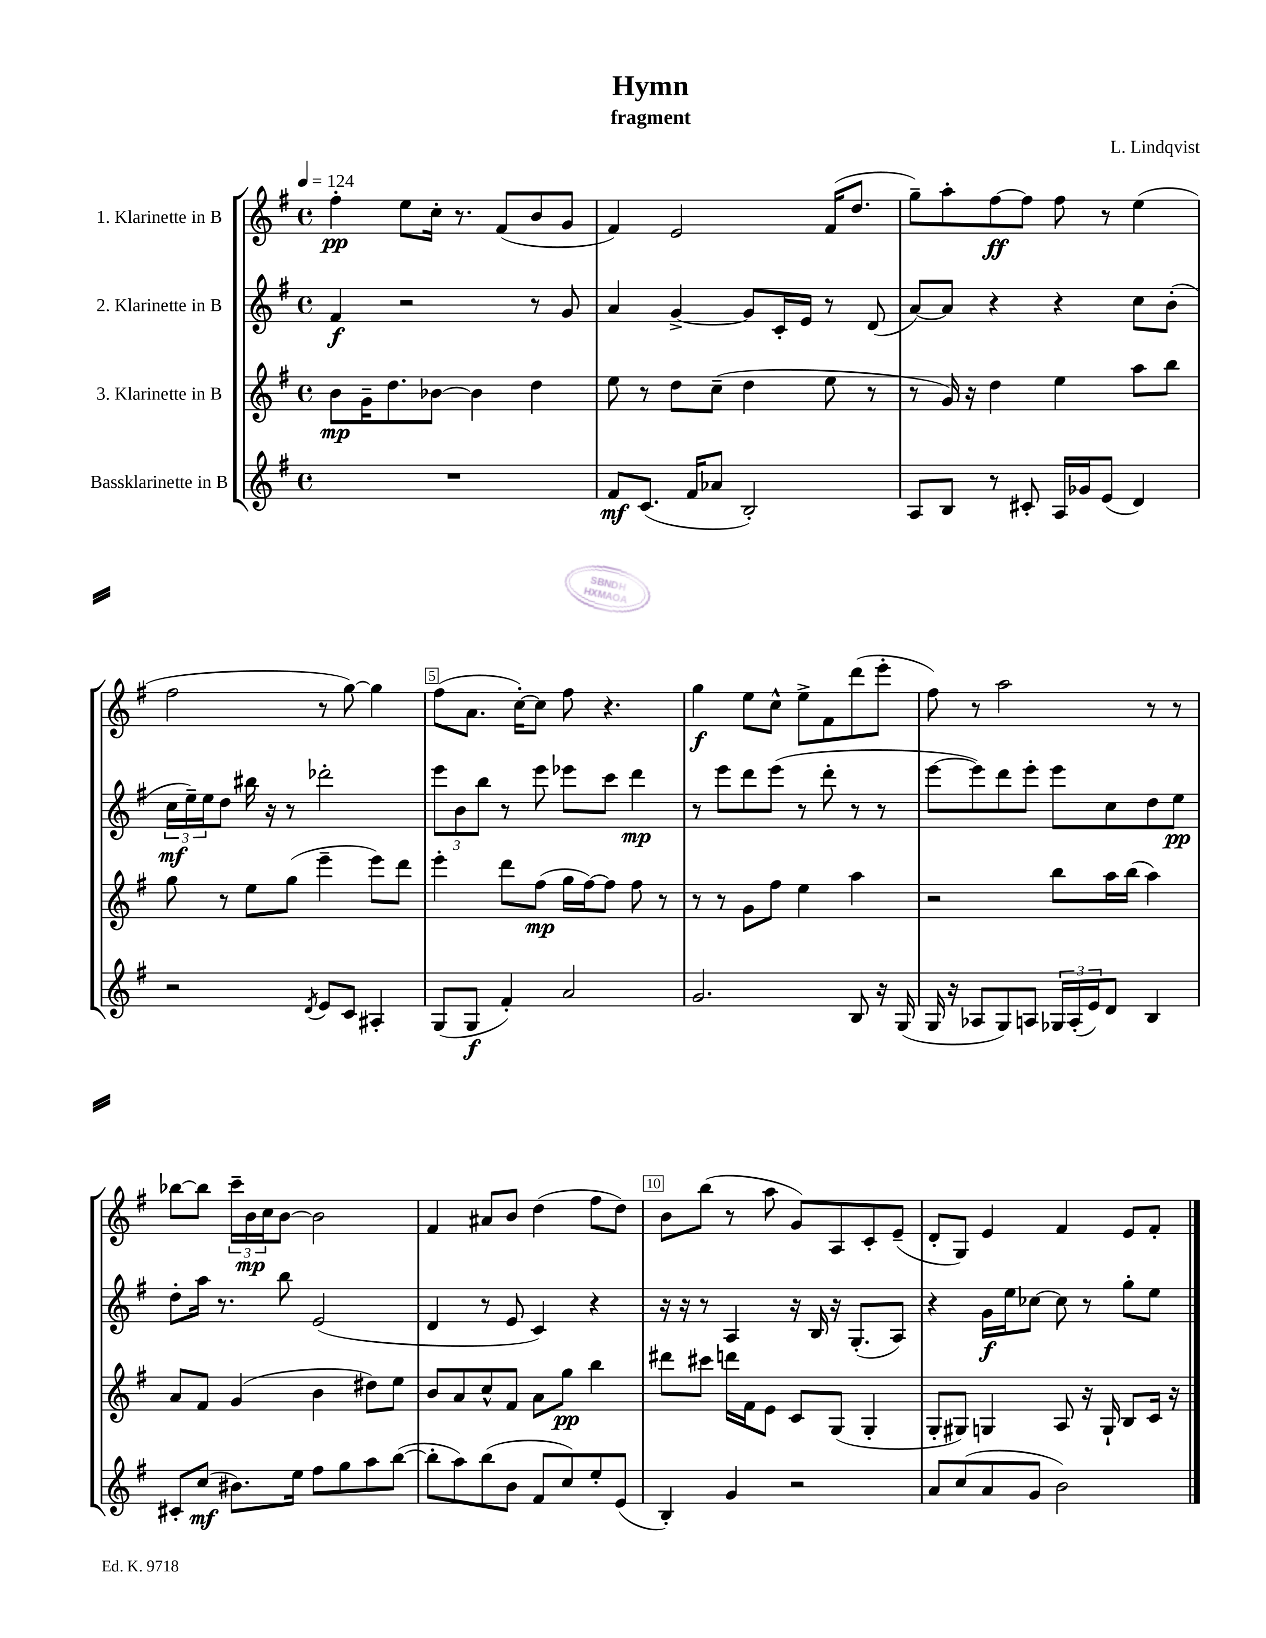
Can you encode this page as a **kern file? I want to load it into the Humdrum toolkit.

**kern	**kern	**kern	**kern
*staff4	*staff3	*staff2	*staff1
*clefG2	*clefG2	*clefG2	*clefG2
*k[f#]	*k[f#]	*k[f#]	*k[f#]
*M4/4	*M4/4	*M4/4	*M4/4
*met(c)	*met(c)	*met(c)	*met(c)
*MM124	*MM124	*MM124	*MM124
1r	8b	4f#	4ff#'
.	16g~	.	.
.	8.dd	.	.
.	.	2r	8ee
.	[8b-	.	16cc'
.	.	.	8.r
.	4b-]	.	.
.	.	.	(8f#
.	4dd	8r	8b
.	.	8g	8g
=	=	=	=
8f#	8ee	4a	4f#)
(8.c	8r	.	.
.	8dd	[4g^	2e
16f#	.	.	.
8a-	(8cc~	.	.
2B')	4dd	8g]	.
.	.	16c'	.
.	.	16e	.
.	8ee	8r	(16f#
.	.	.	8.dd
.	8r	(8d	.
=	=	=	=
8A	8r	[8a)	8gg~)
8B	16g)	8a]	8aa'
.	16r	.	.
8r	4dd	4r	[8ff#
8c#'	.	.	8ff#]
16A	4ee	4r	8ff#
16g-	.	.	.
(8e	.	.	8r
4d)	8aa	8cc	(4ee
.	8bb	(8b'	.
=	=	=	=
2r	8gg	24cc	2ff#
.	.	24ee~)	.
.	.	24ee	.
.	8r	8dd	.
.	8ee	16bb#	.
.	.	16r	.
.	(8gg	8r	.
8qd	.	.	.
8e	4eee~	2ddd-'	8r
8c	.	.	[8gg)
4A#'	8eee)	.	4gg]
.	8ddd	.	.
=	=	=	=
(8G	4eee'	12eee	(8ff#
.	.	12b	.
8G	.	.	8.a
.	.	12bb	.
4f#')	8ddd	8r	.
.	.	.	[16cc')
.	(8ff#	8eee	8cc]
2a	16gg	8eee-	8ff#
.	[16ff#)	.	.
.	8ff#]	8ccc	4.r
.	8ff#	4ddd	.
.	8r	.	.
=	=	=	=
2.g	8r	8r	4gg
.	8r	8eee	.
.	8g	8ddd	8ee
.	8ff#	(8eee	8cc^^
.	4ee	8r	8ee^
.	.	8ddd'	8f#
8B	4aa	8r	(8ddd
16r	.	8r	8eee'
(16G	.	.	.
=	=	=	=
16G	2r	[8eee	8ff#)
16r	.	.	.
8A-	.	8eee])	8r
8G)	.	8ddd	2aa
8A	.	8eee'	.
24G-	8bb	8eee	.
(24A'	.	.	.
24e)	.	.	.
8d	16aa	8cc	.
.	(16bb	.	.
4B	4aa)	8dd	8r
.	.	8ee	8r
=	=	=	=
8c#'	8a	8dd'	[8bb-
(8cc	8f#	16aa	8bb-]
.	.	8.r	.
8.b#)	(4g	.	24ccc~
.	.	.	24b
.	.	.	24cc
.	.	8bb	[8b
16ee	.	.	.
8ff#	4b	(2e	2b]
8gg	.	.	.
8aa	8dd#)	.	.
([8bb	8ee	.	.
=	=	=	=
8bb']	8b	4d	4f#
8aa)	8a	.	.
(8bb	8cc^^	8r	8a#
8b	8f#	8e	8b
8f#	8a	4c)	(4dd
8cc)	8gg	.	.
8ee'	4bb	4r	8ff#
(8e	.	.	8dd)
=	=	=	=
4B')	8ddd#	16r	8b
.	.	16r	.
.	8ccc#	8r	(8bb
4g	16ddd	4A	8r
.	16f#	.	.
.	8e	.	8aa
2r	8c	16r	8g)
.	.	16B	.
.	(8G	16r	8A
.	.	(8.G'	.
.	4G'	.	8c'
.	.	8A)	(8e~
=	=	=	=
8a	8G'	4r	8d'
(8cc	8G#)	.	8G)
8a	4G	16g	4e
.	.	16ee	.
8g	.	[8cc-	.
2b)	8A	8cc-]	4f#
.	16r	8r	.
.	16G`	.	.
.	8B	8gg'	8e
.	16c	8ee	8f#'
.	16r	.	.
==	==	==	==
*-	*-	*-	*-
